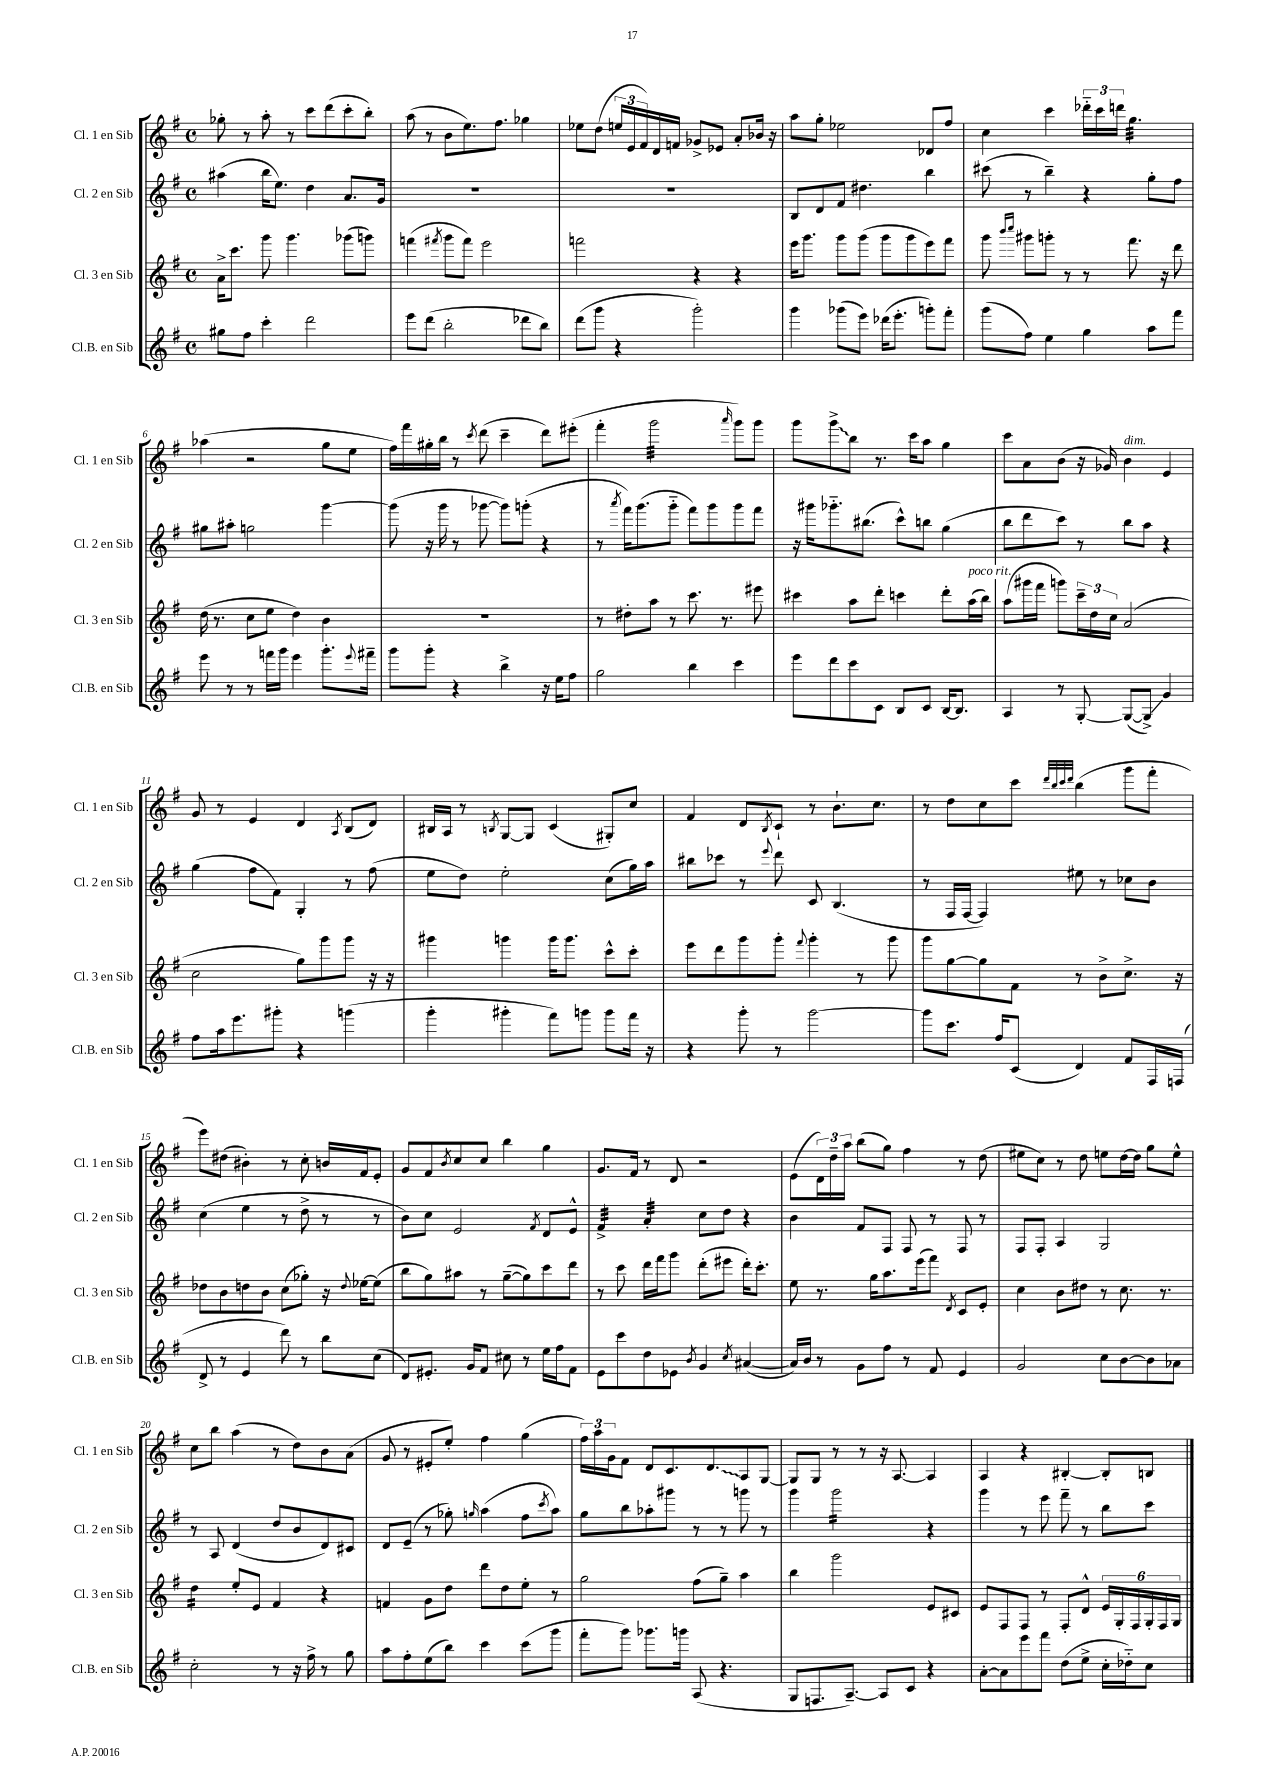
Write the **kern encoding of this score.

**kern	**kern	**kern	**kern
*staff4	*staff3	*staff2	*staff1
*clefG2	*clefG2	*clefG2	*clefG2
*k[f#]	*k[f#]	*k[f#]	*k[f#]
*M4/4	*M4/4	*M4/4	*M4/4
*met(c)	*met(c)	*met(c)	*met(c)
8gg#\L	16a^\LK	(4aa#\	8gg-'\
.	8.ccc\J	.	.
8ff#\J	.	.	8r
4ccc'\	8ggg\	16bb\LK	8aa'\
.	.	8.ee\J)	.
.	4.ggg\	.	8r
2ddd\	.	4dd\	8ccc\L
.	.	.	(8ddd\
.	(8ggg-\L	8.a/L	8ccc'\
.	8ggg\J)	.	8bb'\J)
.	.	16g/Jk	.
=	=	=	=
8eee\L	(4fff\	1r	(8aa\
(8ddd\J	.	.	8r
.	8qfff#/	.	.
2bb'\	8ggg\L	.	8b\L
.	8fff#\J)	.	8.ee\)
.	2eee\	.	.
.	.	.	8.ff#\J
8ddd-\L	.	.	4gg-\
8bb\J)	.	.	.
=	=	=	=
(8ddd\L	2fff\	1r	8ee-\L
8ggg\J	.	.	(8dd\J
4r	.	.	24ee/LL
.	.	.	24e/
.	.	.	24f#/)
.	.	.	16d/
.	.	.	16f/JJ
2ggg'\)	4r	.	8g-^/L
.	.	.	8e-/J
.	4r	.	8a'/L
.	.	.	16b-/Jk
.	.	.	16r
=	=	=	=
4ggg\	16eee\LK	8B/L	8aa\L
.	8.ggg\J	.	.
.	.	8d/	8gg'\J
(8ggg-\L	8ggg\L	8f#/J	2ee-\
8eee\J)	(8ggg\J	4.dd#\	.
(16ddd-\LK	8ggg\L	.	.
8.eee'\J	.	.	.
.	8ggg\	.	.
8ggg'\L)	8eee\)	4bb\	8d-/L
8fff#'\J	8fff#\J	.	8ff#/J
=	=	=	=
(8ggg\L	8ggg\	(8ccc#\	4cc\
.	16qqbbb/LL	.	.
.	16qqcccc/JJ	.	.
8ff#\J)	8ggg#\L	8r	.
4ee\	8ggg'\J	4bb~\)	4ccc\
.	8r	.	.
4gg\	8r	4r	24ddd-'~\LL
.	.	.	24ccc\
.	.	.	24ddd\JJ
.	8.fff#\	.	4.gg\
8aa\L	.	8gg'\L	.
.	16r	.	.
8fff#\J	8ddd\	8ff#\J	.
=	=	=	=
8eee\	(16dd\	8gg#\L	(4aa-\
.	8.r	.	.
8r	.	8aa#'\J	.
8r	8cc\L	2gg\	2r
16fff\LL	8ee\J	.	.
16ggg\JJ	.	.	.
4eee\	4dd\)	.	.
8.ggg'\L	4b\	[4ggg\	8gg\L
.	.	.	8ee\J
8qqeee/	.	.	.
16fff#~\Jk	.	.	.
=	=	=	=
8ggg\L	1r	(8ggg\]	16ff#\LL)
.	.	.	16fff#\
8ggg'\J	.	16r	16gg#'\
.	.	16ggg\	16bb\JJ
4r	.	8r	8r
.	.	.	8qccc/
.	.	[8ggg-\	(8ddd\
4bb^\	.	8ggg-\]L)	4ccc~\
.	.	(8ggg'\J	.
16r	.	4r	8ddd\L)
16ee\LK	.	.	.
8ff#\J	.	.	(8eee#'\J
=	=	=	=
2gg\	8r	8r	4fff#'\
.	.	8qaaa/	.
.	8dd#'\L	16fff#\LK)	.
.	.	(8.ggg\	.
.	8aa\J	.	2ggg\
.	8r	8ggg'~\J	.
4bb\	8.ccc\	8fff#\L)	.
.	.	8ggg\	.
.	8.r	.	.
.	.	.	16qqaaa/
4ccc\	.	8ggg\	8ggg\L)
.	8eee#\	8fff#\J	8ggg\J
=	=	=	=
8eee\L	4ccc#\	16r	8ggg\L
.	.	16ggg#\LK	.
8ddd\	.	8.ggg-'~\	8ggg^\
8ccc\	8aa\L	.	8bb\J
.	.	(8.bb#\J	.
8c\J	8ddd'\J	.	8.r
8B/L	4ccc\	8ccc^^\L)	.
.	.	.	16ccc\LK
8c/J	.	8bb\J	8aa\J
[16B/LK	8ddd'\L	(4gg\	4gg\
8.B/]J	.	.	.
.	(16aa\L	.	.
.	16bb\JJ)	.	.
=	=	=	=
4A/	(8aa\L	8bb\L	8ccc\L
.	16ggg#\L	8ddd\	8a\
.	16fff#\JJ	.	.
8r	8ggg\L)	8ccc\J)	(8b\J
[8G'/	24ccc~\L	8r	16r
.	24dd\	.	.
.	.	.	16g-/)
.	24cc\JJ	.	.
(8G/_L	(2a/	8bb\L	4b\
8G^/]J)	.	8aa\J	.
4g/	.	4r	4e/
=	=	=	=
8ff#\L	2cc\	(4gg\	8g/
16aa\k	.	.	8r
8.eee\	.	.	.
.	.	8ff#\L	4e/
8ggg#'\J	.	8f#\J)	.
4r	8gg\L)	4G'/	4d/
.	8ggg\	.	.
.	.	.	8qA/
(4ggg\	8ggg\J	8r	(8B/L
.	16r	(8ff#\	8d/J)
.	16r	.	.
=	=	=	=
4ggg'\	4ggg#\	8ee\L	16B#/LL
.	.	.	16A/JJ
.	.	8dd\J)	8r
.	.	.	8qB/
4ggg#'\	4ggg\	2ee'\	[8G/L
.	.	.	8G/]J
8fff#\L)	16ggg\LK	.	(4c/
.	8.ggg\J	.	.
8ggg\J	.	.	.
8ggg\L	8ccc^^\L	(8cc\L	8G#'/L)
16fff#\Jk	8ccc'\J	16gg\L)	8cc/J
16r	.	16aa\JJ	.
=	=	=	=
4r	8eee\L	8bb#\L	4f#/
.	8ddd\	8ccc-\J	.
8ggg'\	8ggg\	8r	8d/L
.	.	8qqeee/	8qB/
8r	8ggg'\J	8ddd\	8c`/J
.	8qqfff#/	.	.
[2ggg\	4ggg'\	8c/	8r
.	.	(4.B/	8.b`\L
.	8r	.	.
.	.	.	8.cc\J
.	8ggg\	.	.
=	=	=	=
8ggg\]L	8ggg\L	8r	8r
8.ccc\J	[8gg\	16F#/LL	8dd\L
.	.	[16F#/JJ	.
.	8gg\]	4F#/])	8cc\
16ff#/LK	.	.	.
(8c/J	8f#\J	.	8ccc\J
.	.	.	32qqddd/LLL
.	.	.	32qqbb/
.	.	.	32qqccc/
.	.	.	32qqddd/JJJ
4d/)	8r	8ee#\	(4bb\
.	8b^\L	8r	.
8f#/L	8.cc^\J	8cc-\L	8ggg\L
16F#/L	.	8b\J	8fff#'\J
(16F/JJ	16r	.	.
=	=	=	=
8d^/	8dd-\L	(4cc\	8eee\L)
8r	8b\	.	(8dd#\J
4e/	8dd\	4ee\	4b#'\)
.	8b\J	.	.
8ddd\)	(8cc\L	8r	8r
8r	8gg-'\J)	8dd^\	8cc'\
8bb\L	16r	8r	16b/LL
.	8qqdd/	.	.
.	[16ee-\LK	.	16f#/J
(8cc\J	(8ee-\]J	8r	8e'/J
=	=	=	=
8d/L)	8bb\L	8b\L)	8g/L
8.e#'/J	8gg\)	8cc\J	8f#/
.	.	.	8qb/
.	8aa#\J	2e/	8cc/
16g/LK	.	.	.
8f#/J	8r	.	8cc/J
8cc#\	([8gg~\L	.	4bb\
8r	8gg\])	.	.
.	.	8qf#/	.
16ee\LL	8ccc\	8d/L	4gg\
16ff#\J	.	.	.
8f#\J	8ddd\J	8e^^/J	.
=	=	=	=
8e\L	8r	4f#^/	8.g/L
8ccc\	8ccc\	.	.
.	.	.	16f#/Jk
8dd\	16ddd\LL	4a'/	8r
.	16fff#\J	.	.
8e-\J	8ggg\J	.	8d/
8qb/	.	.	.
4g/	(8ddd'\L	8cc\L	2r
.	8eee#\J	8dd\J	.
8qcc/	.	.	.
([4a#/	16ddd'\LK)	4r	.
.	8.ccc'\J	.	.
=	=	=	=
16a#/]LL)	8ee\	4b\	(8e\L
16b/JJ	.	.	.
8r	8.r	.	24d\L)
.	.	.	24dd~\
.	.	.	24aa\JJ
8g\L	.	8f#/L	(8bb\L
.	16gg\LK	.	.
8ff#\J	8.aa\	8F#/J	8gg\J)
8r	.	8F#/	4ff#\
.	(16eee\k	.	.
8f#/	8fff#\J)	8r	.
.	8qd/	.	.
4e/	8c/L	8F#/	8r
.	8e'/J	8r	(8dd\
=	=	=	=
2g/	4cc\	8F#/L	8ee#\L
.	.	8F#'/J	8cc\J)
.	8b\L	4A/	8r
.	8dd#\J	.	8dd\
8cc\L	8r	2G/	8ee\L
[8b\	8.cc\	.	[16dd\L
.	.	.	16dd\]JJ
8b\]	.	.	8gg\L
.	8.r	.	.
8a-\J	.	.	8ee^^\J
=	=	=	=
2cc'\	4dd\	8r	8cc\L
.	.	8A/	8bb\J
.	8ee'/L	(4d/	(4aa\
.	8e/J	.	.
8r	4f#/	8dd/L	8r
16r	.	8b/	8dd\L)
16ff#^\	.	.	.
8r	4r	8d/)	8b\
8gg\	.	8c#/J	(8a\J
=	=	=	=
8aa\L	4f/	8d/L	8g/
8ff#'\	.	(8e~/J	8r
(8ee\	8g\L	8r	8e#'/L
8bb\J)	8dd\J	8gg-'\)	8ee'/J)
.	.	16qqgg/	.
4ccc\	8ddd\L	(4aa\	4ff#\
.	8dd\	.	.
(8ccc\L	8ee'\J	8ff#\L	(4gg\
.	.	8qccc/	.
8ggg\J	8r	8aa\J)	.
=	=	=	=
8fff#'\L	2gg\	8gg\L	24ff#\LL)
.	.	.	24aa\
.	.	.	24g\J
8ggg\J)	.	8bb\	8f#\J
8.ggg-\L	.	8aa-'\	8d/L
.	.	8ggg#\J	8.c/
16ggg\Jk	.	.	.
(8A/	(8ff#\L	8r	.
.	.	.	8.d/
4.r	8gg~\J)	8r	.
.	4aa\	8ggg\	8A/
.	.	8r	[8G/J
=	=	=	=
8G/L	4bb\	4ggg\	8G/]L
8.F/	.	.	8G/J
.	2ggg\	2ggg\	8r
[8.A~/J)	.	.	.
.	.	.	8r
8A/]L	.	.	16r
.	.	.	[8.A/
8c/J	.	.	.
4r	8e/L	4r	4A/]
.	8c#/J	.	.
=	=	=	=
[8a'\L	8e/L	4ggg\	4A/
8a\]	8F#/	.	.
8eee\	8F#/J	8r	4r
8fff#\J	8r	8eee\	.
(8dd\L	8F#'/L	8fff#~\	[4B#'/
8ee^\J	8d^^/J	8r	.
16cc'\LL	24e/LL	8bb\L	8B#'/]L
.	24G'/	.	.
16dd-'~\J)	.	.	.
.	24F#/	.	.
8cc\J	24G'/	8ccc\J	8B/J
.	24F#/	.	.
.	24G/JJ	.	.
==	==	==	==
*-	*-	*-	*-
